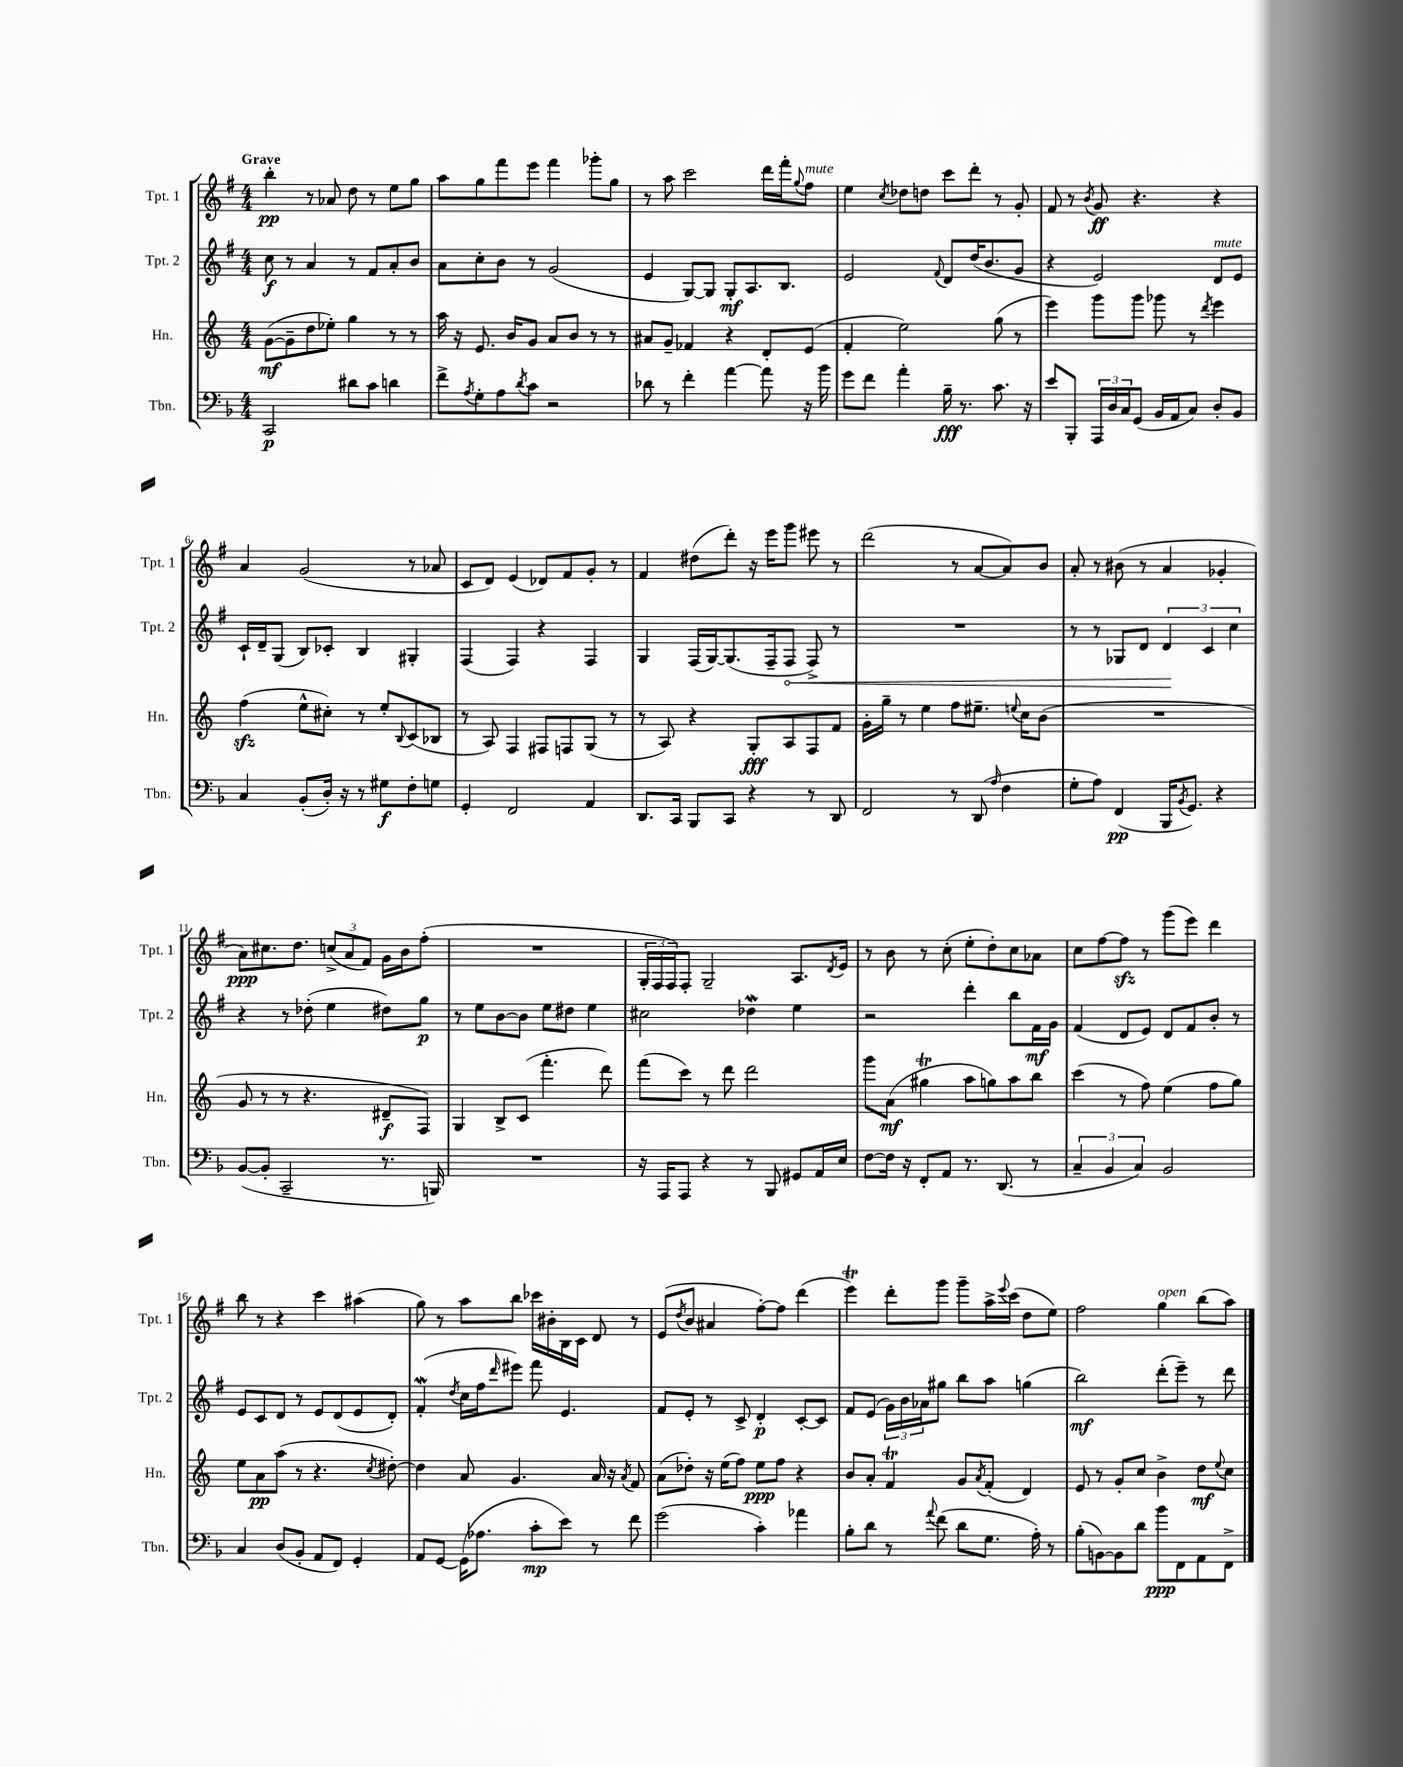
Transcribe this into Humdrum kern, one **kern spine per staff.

**kern	**dynam	**kern	**dynam	**kern	**dynam	**kern	**dynam
*part4	*part4	*part3	*part3	*part2	*part2	*part1	*part1
*staff4	*staff4	*staff3	*staff3	*staff2	*staff2	*staff1	*staff1
*I"Tbn.	*	*I"Hn.	*	*I"Tpt. 2	*	*I"Tpt. 1	*
*I'Tbn.	*	*I'Hn.	*	*I'Tpt. 2	*	*I'Tpt. 1	*
*clefF4	*	*clefG2	*	*clefG2	*	*clefG2	*
*k[b-]	*	*k[]	*	*k[f#]	*	*k[f#]	*
*M4/4	*	*M4/4	*	*M4/4	*	*M4/4	*
=1	=1	=1	=1	=1	=1	=1	=1
!	!	!	!	!	!	!LO:TX:a:B:t=Grave	!
2CC/	p	([8g\L	mf	8cc\	f	4bb'\	pp
.	.	8g~\]	.	8r	.	.	.
.	.	8dd\	.	4a/	.	8r	.
.	.	8ee-X'\J)	.	.	.	8a-X/	.
8d#X\L	.	4gg\	.	8r	.	8dd\	.
8c\J	.	.	.	8f#/L	.	8r	.
4dn\	.	8r	.	8a'/	.	8ee\L	.
.	.	8r	.	8b/J	.	8gg\J	.
=2	=2	=2	=2	=2	=2	=2	=2
8f^\L	.	16aa\	.	8a\L	.	8aa\L	.
.	.	16r	.	.	.	.	.
8qA/	.	.	.	.	.	.	.
8G'\	.	8.e/	.	8cc'\	.	8gg\	.
8A\	.	.	.	8b\J	.	8fff#\	.
.	.	16b/KL	.	.	.	.	.
8qd/	.	.	.	.	.	.	.
8c\J	.	8g/J	.	8r	.	8eee\J	.
2r	.	8a/L	.	(2g/	.	4fff#\	.
.	.	8b/J	.	.	.	.	.
.	.	8r	.	.	.	8ggg-X'\L	.
.	.	8r	.	.	.	8gg\J	.
=3	=3	=3	=3	=3	=3	=3	=3
8d-X\	.	8a#X/L	.	4e/	.	8r	.
8r	.	8g~/J	.	.	.	8aa\	.
4f'\	.	4f-X/	.	[8G/L)	.	2ccc\	.
.	.	.	.	8G/J]	.	.	.
[4a\	.	4r	.	8G'/L	mf	.	.
.	.	.	.	8.A/	.	.	.
8a\]	.	8d'/L	.	.	.	16ddd\LL	.
.	.	.	.	8.B/J	.	16fff#'\J	.
.	.	.	.	.	.	8qqgg/	.
!	!	!	!	!	!	!LO:TX:a:i:t=mute	!
16r	.	(8e/J	.	.	.	8ff#\J	.
16b-\	.	.	.	.	.	.	.
=4	=4	=4	=4	=4	=4	=4	=4
8g\L	.	4f'/	.	2e/	.	4ee\	.
8f\J	.	.	.	.	.	.	.
.	.	.	.	.	.	8qcc/	.
4a'\	.	2ee\)	.	.	.	8dd-X\L	.
.	.	.	.	.	.	8ddn\J	.
.	.	.	.	8qqf#/	.	.	.
16B-~\	fff	.	.	8d/L	.	8ccc\L	.
8.r	.	.	.	.	.	.	.
.	.	.	.	(16dd/K	.	8ddd'\J	.
.	.	.	.	8.b/	.	.	.
8.c\	.	(8gg\	.	.	.	8r	.
.	.	8r	.	8g/J	.	8g'/	.
16r	.	.	.	.	.	.	.
=5	=5	=5	=5	=5	=5	=5	=5
8e/L	.	4eee\)	.	4r	.	8f#/	.
8BBB-'/J	.	.	.	.	.	8r	.
.	.	.	.	.	.	8qb/	.
24AAA/LL	.	8ggg\L	.	2e/)	.	8g/	ff
24D/	.	.	.	.	.	.	.
24C/J	.	.	.	.	.	.	.
(8GG/J	.	8ggg\J	.	.	.	4.r	.
16BB-/LL	.	8ggg-X\	.	.	.	.	.
16AA/J	.	.	.	.	.	.	.
8C/J)	.	8r	.	.	.	.	.
.	.	8qddd/	.	.	.	.	.
!	!	!	!	!LO:TX:a:i:t=mute	!	!	!
8D'/L	.	4eee\	.	8d/L	.	4r	.
8BB-/J	.	.	.	8e/J	.	.	.
!!LO:LB:g=z
=6	=6	=6	=6	=6	=6	=6	=6
4C/	.	(4ffzz\	.	16c`/LL	.	4a/	.
.	.	.	.	16d~/J	.	.	.
.	.	.	.	(8G/J	.	.	.
(8BB-'/L	.	8ee^^\L	.	8B/L)	.	(2g/	.
16D'/Jk)	.	8cc#X'\J)	.	8c-X'/J	.	.	.
16r	.	.	.	.	.	.	.
8r	.	8r	.	4B/	.	.	.
8G#X\L	f	8ee'/L	.	.	.	.	.
.	.	8qqB/	.	.	.	.	.
8F'\	.	(8c/	.	4G#X'/	.	8r	.
8Gn\J	.	8B-X/J	.	.	.	8a-X/	.
=7	=7	=7	=7	=7	=7	=7	=7
4GG'/	.	8r	.	(4F#/	.	8c/L	.
.	.	8A/)	.	.	.	8d/J)	.
2FF/	.	4F/	.	4F#/)	.	(4e/	.
.	.	8F#X/L	.	4r	.	8d-X/L)	.
.	.	8Fn/	.	.	.	8f#/	.
4AA/	.	(8G/J	.	4F#/	.	8g'/J	.
.	.	8r	.	.	.	8r	.
=8	=8	=8	=8	=8	=8	=8	=8
8.DD/L	.	8r	.	4G/	.	4f#/	.
.	.	8A/)	.	.	.	.	.
16CC/Jk	.	.	.	.	.	.	.
8BBB-/L	.	4r	.	(16F#/LL	.	(8dd#X\L	.
.	.	.	.	[16G/J)	.	.	.
8CC/J	.	.	.	(8.G/]	.	8ddd'\J)	.
4r	.	8G'/L	fff	.	.	16r	.
.	.	.	.	16F#~/k	.	16eee\KL	.
!	!	!	!	!	!LO:HP:b	!	!
.	.	8A/	.	8F#/J	<	8ggg\J	.
8r	.	8F/	.	8F#^/)	.	8eee#X\	.
8DD/	.	8f/J	.	8r	.	8r	.
=9	=9	=9	=9	=9	=9	=9	=9
2FF/	.	16g'\LL	.	1r	.	(2ddd\	.
.	.	16gg~\JJ	.	.	.	.	.
.	.	8r	.	.	.	.	.
.	.	4ee\	.	.	.	.	.
8r	.	8ff\L	.	.	.	8r	.
(8DD/	.	8.ee#X~\J	.	.	.	[8a/L	.
16qqA/	.	.	.	.	.	.	.
4F\	.	.	.	.	.	8a/])	.
.	.	8qqeen/	.	.	.	.	.
.	.	16cc\KL	.	.	.	.	.
.	.	(8b\J	.	.	.	8b/J	.
=10	=10	=10	=10	=10	=10	=10	=10
8G'\L	.	1r	.	8r	.	8a'/	.
8A\J)	.	.	.	8r	.	8r	.
(4FF/	pp	.	.	8G-X/L	.	(8b#X\	.
.	.	.	.	8d/J	.	8r	.
16BBB-/KL	.	.	.	6d/	.	4a/	.
8qBB-/	.	.	.	.	.	.	.
8.GG/J)	.	.	.	.	.	.	.
.	.	.	.	6c/	[	.	.
4r	.	.	.	.	.	4g-X'/	.
.	.	.	.	6cc\	.	.	.
!!LO:LB:g=z
=11	=11	=11	=11	=11	=11	=11	=11
([8BB-/L	.	8g/	.	4r	.	8a\L)	ppp
8BB-'/J]	.	8r	.	.	.	8.cc#X\	.
2CC~/	.	8r	.	8r	.	.	.
.	.	.	.	.	.	8.dd\J	.
.	.	4.r	.	(8dd-X'\	.	.	.
.	.	.	.	4ee\	.	(12ccn^/L	.
.	.	.	.	.	.	12a/	.
.	.	.	.	.	.	12f#/J)	.
8.r	.	8d#X~/L	f	8dd#X\L)	.	16g\LL	.
.	.	.	.	.	.	16b\J	.
.	.	8F/J)	.	8gg\J	p	(8ff#'\J	.
16BBBn/)	.	.	.	.	.	.	.
=12	=12	=12	=12	=12	=12	=12	=12
1r	.	4G/	.	8r	.	1r	.
.	.	.	.	8ee\L	.	.	.
.	.	8B^/L	.	[8b\	.	.	.
.	.	(8c/J	.	8b\J]	.	.	.
.	.	4.fff'\	.	8ee\L	.	.	.
.	.	.	.	8dd#X\J	.	.	.
.	.	.	.	4ee\	.	.	.
.	.	8ddd\)	.	.	.	.	.
=13	=13	=13	=13	=13	=13	=13	=13
16r	.	(8fff\L	.	2cc#X\	.	24G'/LL	.
.	.	.	.	.	.	24F#/	.
16AAA/KL	.	.	.	.	.	.	.
.	.	.	.	.	.	24F#/J)	.
8AAA/J	.	8ccc\J)	.	.	.	8F#'/J	.
4r	.	8r	.	.	.	2G~/	.
.	.	8ddd\	.	.	.	.	.
8r	.	2ddd\	.	4dd-Xw\	.	.	.
8BBB-/	.	.	.	.	.	.	.
8GG#X/L	.	.	.	4ee\	.	8.A/L	.
16AA/L	.	.	.	.	.	.	.
.	.	.	.	.	.	8qd/	.
16E/JJ	.	.	.	.	.	16e/Jk	.
=14	=14	=14	=14	=14	=14	=14	=14
[8F\L	.	8ggg\L	.	2r	.	8r	.
16F\Jk]	.	(8a\J	mf	.	.	8b\	.
16r	.	.	.	.	.	.	.
8FF'/L	.	4gg#Xt\	.	.	.	8r	.
8AA/J	.	.	.	.	.	(8cc'\	.
8.r	.	8aa\L	.	4ddd'\	.	8ee'\L	.
.	.	8ggn\)	.	.	.	8dd'\)	.
(8.DD/	.	.	.	.	.	.	.
.	.	8aa\	.	8bb\L	.	8cc\	.
8r	.	8bb\J	.	16f#\L	mf	8a-X\J	.
.	.	.	.	16g\JJ	.	.	.
=15	=15	=15	=15	=15	=15	=15	=15
6C~/	.	(4ccc\	.	(4f#/	.	8cc\L	.
.	.	.	.	.	.	[8ff#\	.
6BB-/	.	.	.	.	.	.	.
.	.	8r	.	8d/L	.	8ff#zz\J]	.
6C/)	.	.	.	.	.	.	.
.	.	8ff\)	.	8e/J)	.	8r	.
2BB-/	.	(4ee\	.	8d/L	.	(8ggg\L	.
.	.	.	.	8f#/	.	8eee\J)	.
.	.	8ff\L	.	8b'/J	.	4ddd\	.
.	.	8gg\J)	.	8r	.	.	.
!!LO:LB:g=z
=16	=16	=16	=16	=16	=16	=16	=16
4C/	.	8ee\L	.	8e/L	.	8bb\	.
.	.	8a\	pp	8c/	.	8r	.
(8D/L	.	(8aa\J	.	8d/J	.	4r	.
8BB-'/J	.	8r	.	8r	.	.	.
8AA/L	.	4.r	.	8e/L	.	4ccc\	.
8FF/J)	.	.	.	(8d/	.	.	.
4GG'/	.	.	.	8e/	.	(4aa#X\	.
.	.	8qcc/	.	.	.	.	.
.	.	[8dd#X'\)	.	8d'/J)	.	.	.
=17	=17	=17	=17	=17	=17	=17	=17
8AA/L	.	4dd#\]	.	(4f#W'/	.	8gg\)	.
[8GG/J	.	.	.	.	.	8r	.
.	.	.	.	8qdd/	.	.	.
(16GG\KL]	.	8a/	.	16cc\LL	.	8aa\L	.
8.A-X\J	.	.	.	16ff#\J	.	.	.
.	.	.	.	16qqddd/	.	.	.
.	.	4.g/	.	8eee#X\J)	.	8bb\J	.
8c'\L	mp	.	.	8fff#\	.	16ccc-X\LL	.
.	.	.	.	.	.	16b#X'\	.
8e\J)	.	.	.	4.e/	.	16B\	.
.	.	.	.	.	.	16c\JJ	.
8r	.	16a/	.	.	.	8d/	.
.	.	16r	.	.	.	.	.
.	.	8qa/	.	.	.	.	.
8f\	.	8f/	.	.	.	8r	.
=18	=18	=18	=18	=18	=18	=18	=18
(2g\	.	(8a\L	.	8f#/L	.	(8e/L	.
.	.	.	.	.	.	8qdd/	.
.	.	8dd-X'\J)	.	8e'/J	.	8b/J	.
.	.	16r	.	8r	.	4a#X/	.
.	.	(16ee\KL	.	.	.	.	.
.	.	8ff\J)	.	8c^/	.	.	.
4c'\)	.	8ee\L	ppp	4d'/	p	[8ff#'\L)	.
.	.	8ff\J	.	.	.	8ff#\J]	.
4a-X\	.	4r	.	[8c'/L	.	(4ddd\	.
.	.	.	.	8c/J]	.	.	.
=19	=19	=19	=19	=19	=19	=19	=19
8B-'\L	.	8b/L	.	8f#/L	.	4eeeT\)	.
8d\J	.	8a'/J	.	(8e/J	.	.	.
8r	.	4fT/	.	24g\LL)	.	8ddd'\L	.
.	.	.	.	24b\	.	.	.
.	.	.	.	24a-X\J	.	.	.
8qqa/	.	.	.	.	.	.	.
(8f\	.	.	.	8gg#X\J	.	8ggg\J	.
8d\L	.	8g/L	.	8bb\L	.	8ggg~\L	.
.	.	8qa/	.	.	.	.	.
8.G\J	.	(8f'/J	.	8aa\J	.	16aa^\L	.
.	.	.	.	.	.	8qqeee/	.
.	.	.	.	.	.	(16ccc\JJ	.
.	.	4d/)	.	(4ggn\	.	8dd\L	.
16A'\)	.	.	.	.	.	.	.
8r	.	.	.	.	.	8ee\J)	.
=20	=20	=20	=20	=20	=20	=20	=20
(8B-'\L	.	8e/	.	2bb\)	mf	2ff#\	.
[8BBn\)	.	8r	.	.	.	.	.
8BB\]	.	8g'/L	.	.	.	.	.
8d\J	.	8cc/J	.	.	.	.	.
!	!	!	!	!	!	!LO:TX:a:i:t=open	!
8b-\L	ppp	4b^\	.	(8ddd'\L	.	4gg\	.
8FF\	.	.	.	8eee~\J)	.	.	.
8AA\	.	8dd\L	mf	8r	.	(8bb\L	.
.	.	8qqee/	.	.	.	.	.
8FF^\J	.	8cc\J	.	8ddd\	.	8aa\J)	.
==	==	==	==	==	==	==	==
*-	*-	*-	*-	*-	*-	*-	*-
